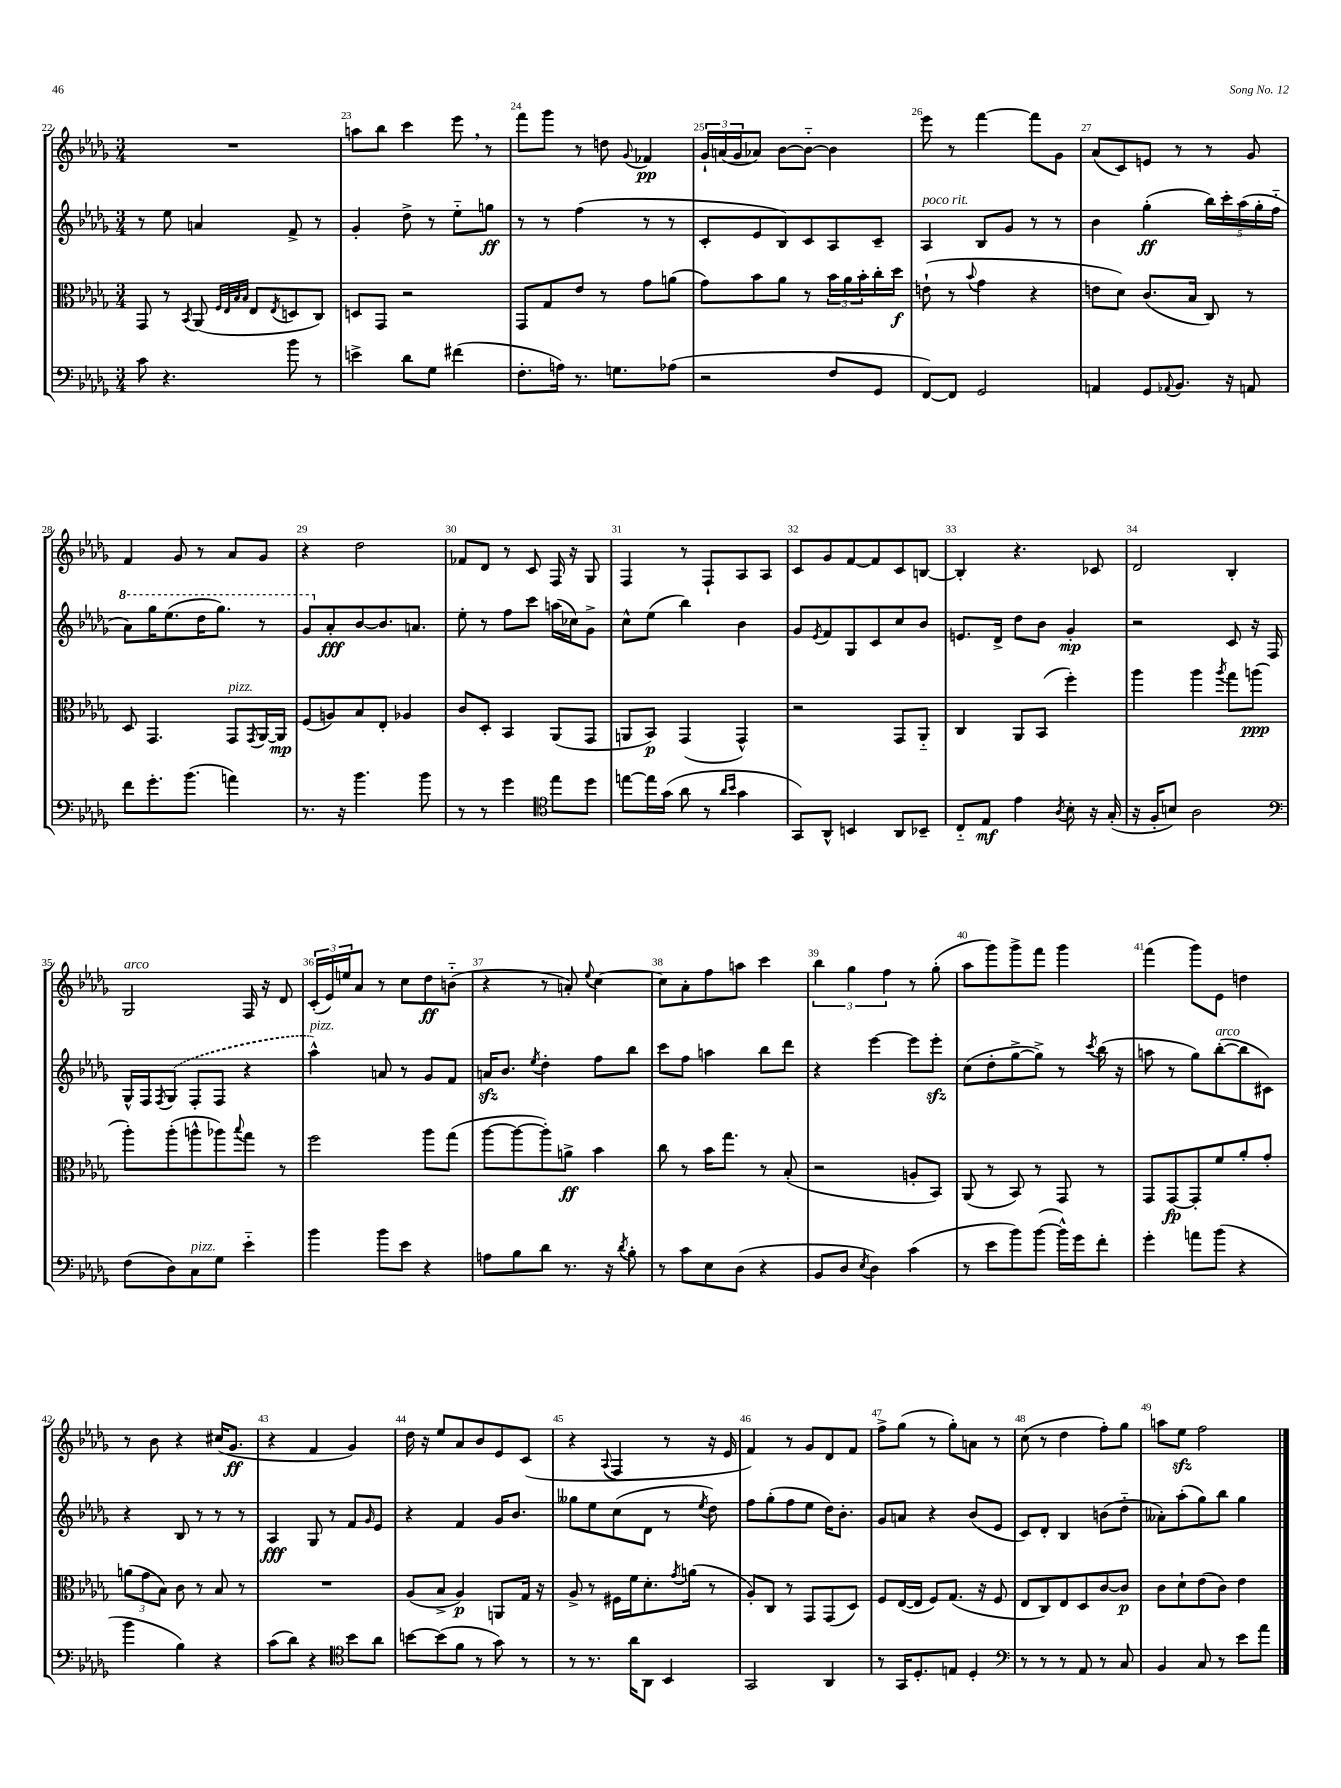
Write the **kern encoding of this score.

**kern	**dynam	**kern	**dynam	**kern	**dynam	**kern	**dynam
*part4	*part4	*part3	*part3	*part2	*part2	*part1	*part1
*staff4	*staff4	*staff3	*staff3	*staff2	*staff2	*staff1	*staff1
*clefF4	*	*clefC3	*	*clefG2	*	*clefG2	*
*k[b-e-a-d-g-]	*	*k[b-e-a-d-g-]	*	*k[b-e-a-d-g-]	*	*k[b-e-a-d-g-]	*
*M3/4	*	*M3/4	*	*M3/4	*	*M3/4	*
=22	=22	=22	=22	=22	=22	=22	=22
8c\	.	8GG-/	.	8r	.	2.r	.
4.r	.	8r	.	8ee-\	.	.	.
.	.	8qBB-/	.	.	.	.	.
.	.	(8AA-/	.	4an/	.	.	.
.	.	32qqF/LLL	.	.	.	.	.
.	.	32qqE-/	.	.	.	.	.
.	.	32qqB-/	.	.	.	.	.
.	.	32qqB-/JJJ	.	.	.	.	.
.	.	8E-/L	.	.	.	.	.
.	.	8qE-/	.	.	.	.	.
8b-\	.	8Dn/	.	8f^/	.	.	.
8r	.	8C/J)	.	8r	.	.	.
=23	=23	=23	=23	=23	=23	=23	=23
4en^\	.	8Dn/L	.	4g-'/	.	8aan\L	.
.	.	8GG-/J	.	.	.	8bb-\J	.
8d-\L	.	2r	.	8dd-^\	.	4ccc\	.
8G-\J	.	.	.	8r	.	.	.
(4f#X\	.	.	.	8ee-\L	.	8eee-,\	.
.	.	.	.	8ggn\J	ff	8r	.
=24	=24	=24	=24	=24	=24	=24	=24
8.F'\L	.	8GG-/L	.	8r	.	8fff\L	.
.	.	8G-/	.	8r	.	8ggg-\J	.
16An\Jk)	.	.	.	.	.	.	.
8.r	.	8e-/J	.	(4ff\	.	8r	.
.	.	8r	.	.	.	8ddn\	.
8.Gn\L	.	.	.	.	.	.	.
.	.	.	.	.	.	8qqg-/	.
.	.	8g-\L	.	8r	.	4f-X/	pp
(8A-X\J	.	(8an\J	.	8r	.	.	.
=25	=25	=25	=25	=25	=25	=25	=25
2r	.	8g-\L)	.	8c'/L	.	24g-`/LL	.
.	.	.	.	.	.	(24an/	.
.	.	.	.	.	.	24g-/J	.
.	.	8b-\	.	8e-/	.	8a-X/J)	.
.	.	8a-\J	.	8B-/)	.	[8b-\L	.
.	.	8r	.	8c/	.	8b-\J_	.
8F/L	.	24b-\LL	.	8A-/	.	4b-\]	.
.	.	24a-\	.	.	.	.	.
.	.	24b-'\	.	.	.	.	.
8GG-/J	.	16cc'\	.	8c~/J	.	.	.
.	.	16dd-\JJ	f	.	.	.	.
=26	=26	=26	=26	=26	=26	=26	=26
!	!	!	!	!LO:TX:a:i:t=poco rit.	!	!	!
[8FF/L)	.	(8en`\	.	4A-/	.	8eee-\	.
8FF/J]	.	8r	.	.	.	8r	.
.	.	8qqb-/	.	.	.	.	.
2GG-/	.	4g-\	.	8B-/L	.	[4fff\	.
.	.	.	.	8g-/J	.	.	.
.	.	4r	.	8r	.	8fff\L]	.
.	.	.	.	8r	.	8g-\J	.
=27	=27	=27	=27	=27	=27	=27	=27
4AAn/	.	8en\L	.	4b-\	.	(8a-/L	.
.	.	8d-\J)	.	.	.	8c/)	.
8GG-/L	.	(8.c/L	.	(4gg-'\	ff	8en/J	.
8qqAA-X/	.	.	.	.	.	.	.
8.BB-/J	.	.	.	.	.	8r	.
.	.	16B-/Jk	.	.	.	.	.
.	.	8C/)	.	20bb-\LL)	.	8r	.
.	.	.	.	20ccc'\	.	.	.
16r	.	.	.	.	.	.	.
.	.	.	.	(20aa-\	.	.	.
8AAn/	.	8r	.	.	.	8g-/	.
.	.	.	.	20gg-'\	.	.	.
.	.	.	.	20ff\JJ	.	.	.
!!LO:LB:g=z
=28	=28	=28	=28	=28	=28	=28	=28
*	*	*	*	*8va	*	*	*
8f\L	.	8D-/	.	8aa-\L)	.	4f/	.
8.g-'\	.	4.GG-/	.	16ggg-\K	.	.	.
.	.	.	.	(8.eee-\	.	.	.
.	.	.	.	.	.	8g-/	.
(8.b-\J	.	.	.	.	.	.	.
.	.	.	.	16ddd-\K	.	8r	.
.	.	.	.	8.ggg-\J)	.	.	.
!	!	!LO:TX:a:i:t=pizz.	!	!	!	!	!
4an\)	.	8GG-/L	.	.	.	8a-/L	.
.	.	8qGG-/	.	.	.	.	.
.	.	[16AA-/L	.	8r	.	8g-/J	.
.	.	16AA-/JJ]	mp	.	.	.	.
=29	=29	=29	=29	=29	=29	=29	=29
8.r	.	(8F/L	.	8gg-/L	.	4r	.
*	*	*	*	*X8va	*	*	*
.	.	8An/)	.	8a-'/	fff	.	.
16r	.	.	.	.	.	.	.
4.b-\	.	8B-/	.	[8b-/	.	2dd-\	.
.	.	8E-'/J	.	8.b-/]	.	.	.
.	.	4A-X/	.	.	.	.	.
.	.	.	.	8.an/J	.	.	.
8b-\	.	.	.	.	.	.	.
=30	=30	=30	=30	=30	=30	=30	=30
8r	.	8c/L	.	8ee-'\	.	8f-X/L	.
8r	.	8D-'/J	.	8r	.	8d-/J	.
4g-\	.	4BB-/	.	8ff\L	.	8r	.
.	.	.	.	8ccc\J	.	8c/	.
*clefC4	*	*	*	*	*	*	*
8ee-\L	.	(8AA-/L	.	(16aan\LL	.	16F/	.
.	.	.	.	16cc-X\J)	.	16r	.
8dd-\J	.	8GG-/J	.	8g-^\J	.	8G-/	.
=31	=31	=31	=31	=31	=31	=31	=31
[8een\L	.	8AAn/L	.	8cc^^\L	.	4F/	.
16ee\L]	.	8BB-/J)	p	(8ee-\J	.	.	.
(16g-\JJ	.	.	.	.	.	.	.
8a-\	.	(4GG-/	.	4bb-\)	.	8r	.
8r	.	.	.	.	.	8F`/L	.
16qqa-/LL	.	.	.	.	.	.	.
16qqb-/JJ	.	.	.	.	.	.	.
4g-\	.	4GG-^^/)	.	4b-\	.	8A-/	.
.	.	.	.	.	.	8A-/J	.
=32	=32	=32	=32	=32	=32	=32	=32
8GG-/L)	.	2r	.	8g-/L	.	8c/L	.
.	.	.	.	8qe-/	.	.	.
8AA-^^/J	.	.	.	8f/	.	8g-/	.
4BBn/	.	.	.	8G-/	.	[8f/	.
.	.	.	.	8c/	.	8f/]	.
8AA-/L	.	8GG-/L	.	8cc/	.	8c/	.
8BB-X~/J	.	8AA-/J	.	8b-/J	.	[8Bn/J	.
=33	=33	=33	=33	=33	=33	=33	=33
8C/L	.	4C/	.	8.en/L	.	4B'/]	.
8E-/J	mf	.	.	.	.	.	.
.	.	.	.	16d-^/Jk	.	.	.
4e-\	.	8AA-/L	.	8dd-\L	.	4.r	.
.	.	(8BB-/J	.	8b-\J	.	.	.
8qA-/	.	.	.	.	.	.	.
8B-'\	.	4ff'\)	.	4g-'/	mp	.	.
16r	.	.	.	.	.	8c-X/	.
(16G-'/	.	.	.	.	.	.	.
=34	=34	=34	=34	=34	=34	=34	=34
16r	.	4aa-\	.	2r	.	2d-/	.
16F'/KL	.	.	.	.	.	.	.
8Bn/J)	.	.	.	.	.	.	.
2A-\	.	4aa-\	.	.	.	.	.
.	.	8qaa-/	.	.	.	.	.
.	.	8gg-\L	.	8c/	.	4B-'/	.
.	.	(8aan\J	ppp	16r	.	.	.
.	.	.	.	16F/	.	.	.
!!LO:LB:g=z
=35	=35	=35	=35	=35	=35	=35	=35
*clefF4	*	*	*	*	*	*	*
!	!	!	!	!	!	!LO:TX:a:i:t=arco	!
(8F\L	.	8aa-'\L)	.	16G-^^/LL	.	2G-/	.
.	.	.	.	16F/J	.	.	.
.	.	.	.	8qF/	.	.	.
8D-\)	.	(8aa-'\	.	(8G-/J	.	.	.
!LO:TX:a:i:t=pizz.	!	!	!	!	!	!	!
8C\	.	8aan^^\	.	8F'/L	.	.	.
8G-\J	.	8aa-X\)	.	8F/J	.	.	.
.	.	8qqbb-/	.	.	.	.	.
4e-\	.	8gg-\J	.	4r	.	16F/	.
.	.	.	.	.	.	16r	.
.	.	8r	.	.	.	8d-/	.
=36	=36	=36	=36	=36	=36	=36	=36
!	!	!	!	!LO:TX:a:i:t=pizz.	!	!	!
4b-\	.	2ff\	.	4aa-^^\)	.	(24c'/LL	.
.	.	.	.	.	.	24e-/)	.
.	.	.	.	.	.	24een/J	.
.	.	.	.	.	.	8a-/J	.
8b-\L	.	.	.	8an/	.	8r	.
8e-\J	.	.	.	8r	.	8cc\L	.
4r	.	8aa-\L	.	8g-/L	.	8dd-\	ff
.	.	(8gg-\J	.	8f/J	.	(8bn\J	.
=37	=37	=37	=37	=37	=37	=37	=37
8An\L	.	[8aa-\L	.	16anzz/KL	.	4r	.
.	.	.	.	8.b-/J	.	.	.
8B-\	.	8aa-\_	.	.	.	.	.
.	.	.	.	8qee-/	.	.	.
8d-\J	.	8aa-'\])	.	4dd-'\	.	8r	.
8.r	.	8an^\J	ff	.	.	8an'/)	.
.	.	.	.	.	.	8qqee-/	.
.	.	4b-\	.	8ff\L	.	[4cc\	.
16r	.	.	.	.	.	.	.
8qd-/	.	.	.	.	.	.	.
8B-'\	.	.	.	8bb-\J	.	.	.
=38	=38	=38	=38	=38	=38	=38	=38
8r	.	8cc\	.	8ccc\L	.	8cc\L]	.
8c\L	.	8r	.	8ff\J	.	8a-'\	.
8E-\	.	16b-\KL	.	4aan\	.	8ff\	.
.	.	8.gg-\J	.	.	.	.	.
(8D-\J	.	.	.	.	.	8aan\J	.
4r	.	8r	.	8bb-\L	.	4ccc\	.
.	.	(8B-'/	.	8ddd-\J	.	.	.
=39	=39	=39	=39	=39	=39	=39	=39
8BB-/L	.	2r	.	4r	.	6bb-\	.
8D-/J	.	.	.	.	.	.	.
.	.	.	.	.	.	6gg-\	.
8qE-/	.	.	.	.	.	.	.
4D-\)	.	.	.	[4eee-\	.	.	.
.	.	.	.	.	.	6ff\	.
(4c\	.	8An'/L	.	8eee-\L]	.	8r	.
.	.	8BB-/J)	.	8eee-zz'\J	.	(8gg-'\	.
=40	=40	=40	=40	=40	=40	=40	=40
8r	.	(8AA-/	.	(8cc\L	.	8aa-\L	.
8e-\L	.	8r	.	8dd-'\	.	8ggg-\)	.
8b-\)	.	8BB-/)	.	[8gg-^\	.	8ggg-^\	.
([8b-\J	.	8r	.	8gg-^\J])	.	8fff\J	.
16b-^^\LL])	.	8GG-/	.	8r	.	4ggg-\	.
16g-\J	.	.	.	.	.	.	.
.	.	.	.	8qccc/	.	.	.
8f'\J	.	8r	.	(16bb-\	.	.	.
.	.	.	.	16r	.	.	.
=41	=41	=41	=41	=41	=41	=41	=41
4g-'\	.	8GG-/L	.	8aan\	.	(4fff\	.
.	.	[8GG-/	fp	8r	.	.	.
8an\L	.	8GG-'/]	.	8gg-\L)	.	8ggg-\L)	.
!	!	!	!	!LO:TX:a:i:t=arco	!	!	!
(8b-\J	.	8f/	.	([8bb-'\	.	8e-\J	.
4r	.	8a-'/	.	8bb-\]	.	4ddn\	.
.	.	8g-'/J	.	8c#X\J)	.	.	.
!!LO:LB:g=z
=42	=42	=42	=42	=42	=42	=42	=42
4b-\	.	(12an\L	.	4r	.	8r	.
.	.	12g-\	.	.	.	.	.
.	.	.	.	.	.	8b-\	.
.	.	12B-\J)	.	.	.	.	.
4B-\)	.	8c\	.	8B-/	.	4r	.
.	.	8r	.	8r	.	.	.
4r	.	8B-/	.	8r	.	(16cc#X/KL	.
.	.	.	.	.	.	8.g-/J	ff
.	.	8r	.	8r	.	.	.
=43	=43	=43	=43	=43	=43	=43	=43
(8c\L	.	2.r	.	4A-/	fff	4r	.
8d-\J)	.	.	.	.	.	.	.
4r	.	.	.	8G-/	.	4f/	.
.	.	.	.	8r	.	.	.
*clefC4	*	*	*	*	*	*	*
8b-\L	.	.	.	8f/L	.	4g-/)	.
.	.	.	.	16qqg-/	.	.	.
8a-\J	.	.	.	8e-/J	.	.	.
=44	=44	=44	=44	=44	=44	=44	=44
[8bn\L	.	(8A-/L	.	4r	.	16dd-\	.
.	.	.	.	.	.	16r	.
(8b\]	.	8B-^/J	.	.	.	8ee-/L	.
8f\J	.	4A-/)	p	4f/	.	8a-/	.
8r	.	.	.	.	.	8b-/	.
8g-\)	.	8AAn/L	.	16g-/KL	.	8e-/	.
.	.	.	.	8.b-/J	.	.	.
8r	.	16G-/Jk	.	.	.	(8c/J	.
.	.	16r	.	.	.	.	.
=45	=45	=45	=45	=45	=45	=45	=45
8r	.	8A-^/	.	8gg--X\L	.	4r	.
8.r	.	8r	.	8ee-\	.	.	.
.	.	.	.	.	.	8qqA-/	.
.	.	16F#X\LL	.	(8cc\	.	4F/	.
16a-\KL	.	16f\J	.	.	.	.	.
8AA-\J	.	8.d-'\	.	8d-\J	.	.	.
4BB-/	.	.	.	8r	.	8r	.
.	.	8qg-/	.	.	.	.	.
.	.	(16an\Jk	.	.	.	.	.
.	.	.	.	8qee-/	.	.	.
.	.	8r	.	8dd-\)	.	16r	.
.	.	.	.	.	.	16e-/	.
=46	=46	=46	=46	=46	=46	=46	=46
2GG-/	.	8A-'/L)	.	8ff\L	.	4f/)	.
.	.	8C/J	.	(8gg-'\	.	.	.
.	.	8r	.	8ff\	.	8r	.
.	.	8GG-/L	.	8ee-\J	.	8g-/L	.
4AA-/	.	(8GG-/	.	16dd-\KL)	.	8d-/	.
.	.	.	.	8.b-'\J	.	.	.
.	.	8D-/J)	.	.	.	8f/J	.
=47	=47	=47	=47	=47	=47	=47	=47
8r	.	8F/L	.	8g-/L	.	8ff^\L	.
16GG-/KL	.	([16E-/L	.	8an/J	.	(8gg-\J	.
8.D-'/	.	16E-/JJ]	.	.	.	.	.
.	.	8F/L)	.	4r	.	8r	.
8En/J	.	(8.G-/J	.	.	.	8gg-'\L)	.
4D-'/	.	.	.	(8b-/L	.	8an\J	.
.	.	16r	.	.	.	.	.
.	.	8F/	.	8e-/J	.	8r	.
=48	=48	=48	=48	=48	=48	=48	=48
*clefF4	*	*	*	*	*	*	*
8r	.	8E-/L	.	8c/L)	.	(8cc\	.
8r	.	8C/)	.	8d-'/J	.	8r	.
8r	.	8E-/	.	4B-/	.	4dd-\	.
8AA-/	.	8D-/	.	.	.	.	.
8r	.	[8c/	.	(8bn\L	.	8ff'\L)	.
8C/	.	8c/J]	p	8dd-\J	.	8gg-\J	.
=49	=49	=49	=49	=49	=49	=49	=49
4BB-/	.	8c\L	.	8a--X'\L)	.	8aan\L	.
.	.	8d-`\	.	(8aa-'\	.	8ee-zz\J	.
8C/	.	(8e-\	.	8gg-\)	.	2ff\	.
8r	.	8c\J)	.	8bb-\J	.	.	.
8e-\L	.	4e-\	.	4gg-\	.	.	.
8a-\J	.	.	.	.	.	.	.
==	==	==	==	==	==	==	==
*-	*-	*-	*-	*-	*-	*-	*-
